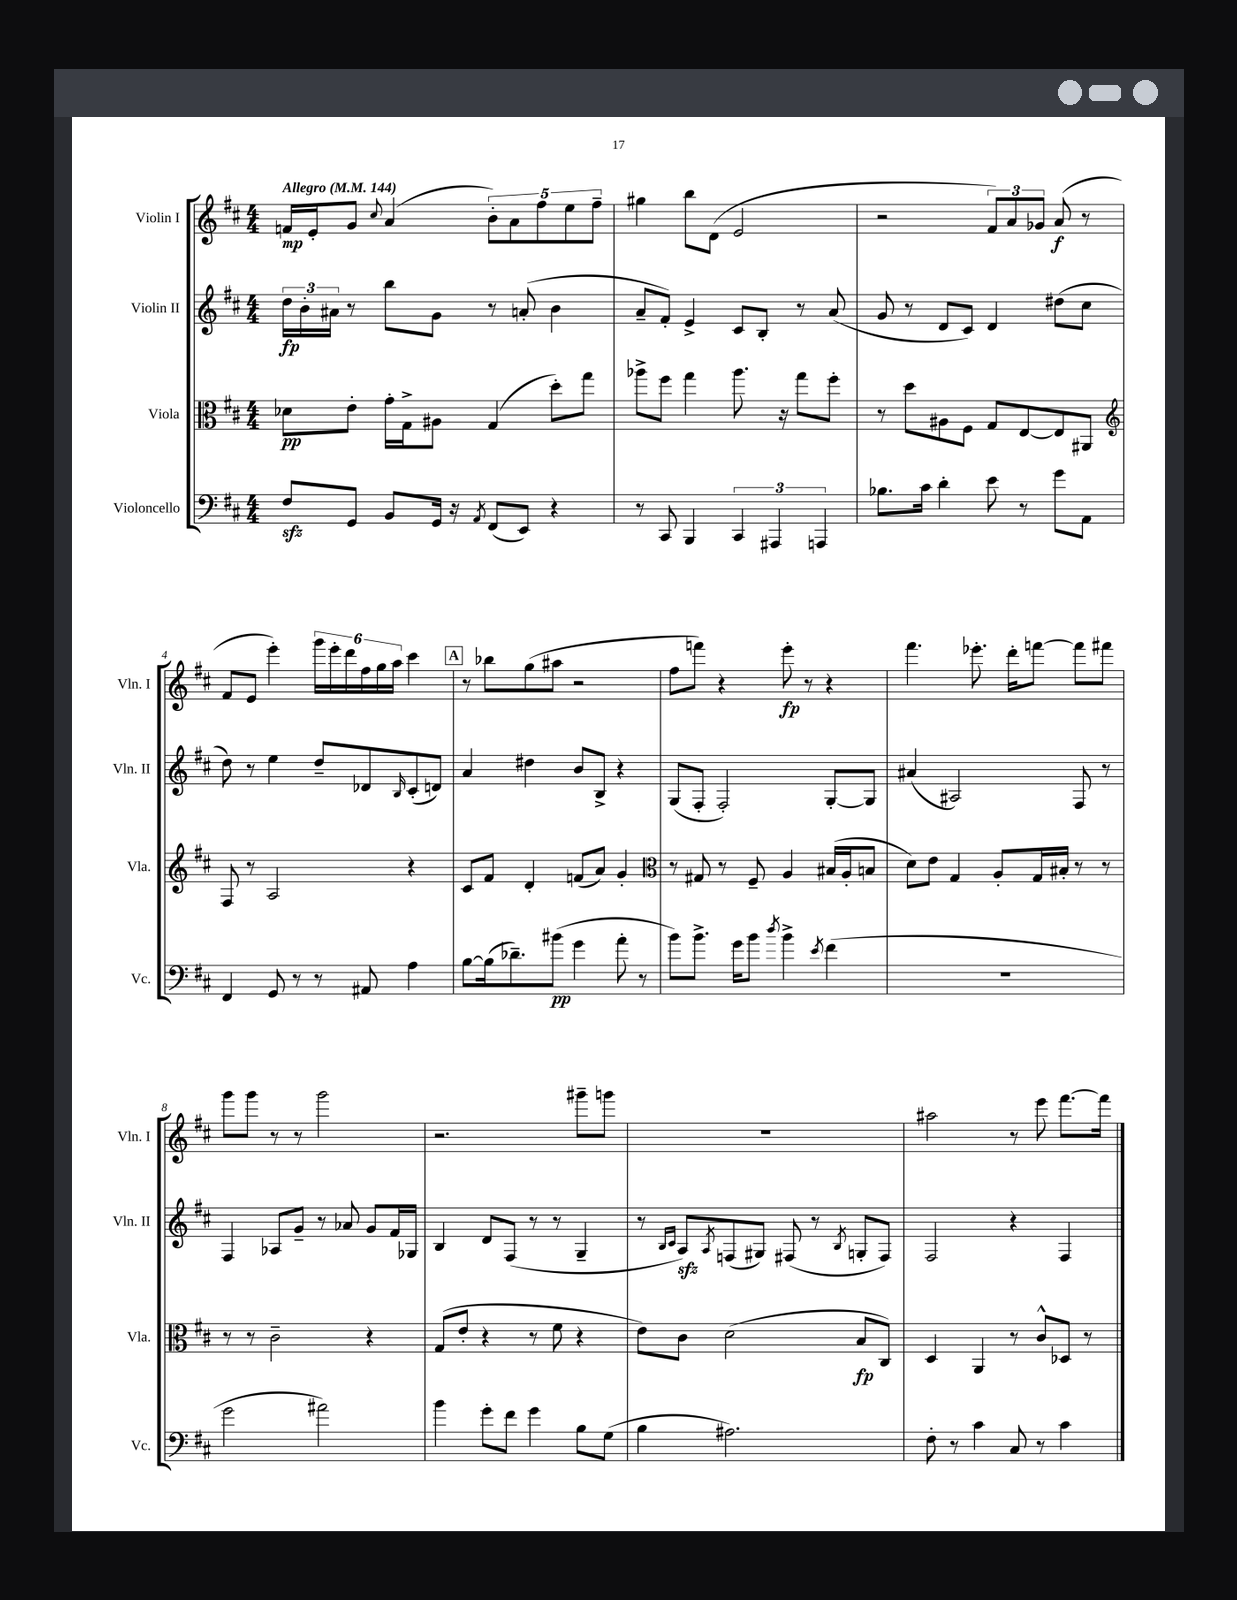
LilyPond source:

<<
\new StaffGroup <<
\new Staff = "s0" \with { instrumentName = "Violin I" shortInstrumentName = "Vln. I" } {
    \clef treble \key d \major \numericTimeSignature \time 4/4 \tempo "Allegro" 4 = 144
    f'16\mp e'16-. g'8 \appoggiatura { cis''8 } a'4( \tuplet 5/4 { b'8-.) a'8 fis''8 e''8 fis''8-- } |
    gis''4 b''8 d'8( e'2 |
    r2 \tuplet 3/2 { fis'8) a'8 ges'8 } a'8\f( r8 |
    fis'8 e'8 e'''4-.) \tuplet 6/4 { g'''16 e'''16-. d'''16 fis''16 g''16 a''16 } cis'''4 |
    \mark \markup { \box "A" } r8 bes''8 g''8( ais''8 r2 |
    fis''8 f'''8) r4 e'''8-.\fp r8 r4 |
    fis'''4. ees'''8.-. d'''16-. f'''8~ f'''8 fis'''8 |
    g'''8 g'''8 r8 r8 g'''2 |
    r2. gis'''8-- g'''8 |
    R1 |
    ais''2 r8 e'''8 fis'''8.~ fis'''16 \bar "|." |
}
\new Staff = "s1" \with { instrumentName = "Violin II" shortInstrumentName = "Vln. II" } {
    \clef treble \key d \major \numericTimeSignature \time 4/4
    \tuplet 3/2 { d''16\fp b'16-. ais'16 } r8 b''8 g'8 r8 a'8-.( b'4 |
    a'8-- fis'8-.) e'4-> cis'8 b8-. r8 a'8( |
    g'8 r8 d'8 cis'8) d'4 dis''8( cis''8 |
    d''8) r8 e''4 d''8-- des'8 \grace { b16 } cis'8-.( d'8) |
    \mark \markup { \box "A" } a'4 dis''4 b'8 b8-> r4 |
    g8( fis8-. fis2-.) g8~-. g8 |
    ais'4( ais2) fis8 r8 |
    fis4 aes8 g'8-- r8 aes'8 g'8 fis'16 ges16 |
    b4 d'8 fis8( r8 r8 g4-- |
    r8 \grace { b16 cis'16 } a8\sfz) \acciaccatura { a8 } f8( gis8) fis8( r8 \acciaccatura { b8 } g8-. fis8) |
    fis2 r4 fis4 \bar "|." |
}
\new Staff = "s2" \with { instrumentName = "Viola" shortInstrumentName = "Vla." } {
    \clef alto \key d \major \numericTimeSignature \time 4/4
    des'8\pp e'8-. g'16-. g16-> ais8 g4( d''8-.) g''8 |
    aes''8-> fis''8 g''4 aes''8. r16 g''8 fis''8-. |
    r8 d''8 ais8 fis8 g8 e8~ e8 ais,8 |
    \clef treble fis8 r8 a2 r4 |
    \mark \markup { \box "A" } cis'8 fis'8 d'4-. f'8( a'8) g'4-. |
    \clef alto r8 gis8 r8 fis8-- a4 bis16( a16-. b8 |
    d'8) e'8 g4 a8-. g16 bis16-. r8 r8 |
    r8 r8 cis'2-- r4 |
    g8( e'8-. r4 r8 fis'8 r4 |
    e'8) cis'8 d'2( b8\fp cis8) |
    d4 a,4 r8 cis'8-^ des8 r8 \bar "|." |
}
\new Staff = "s3" \with { instrumentName = "Violoncello" shortInstrumentName = "Vc." } {
    \clef bass \key d \major \numericTimeSignature \time 4/4
    fis8\sfz g,8 b,8 g,16 r16 \acciaccatura { a,8 } fis,8( e,8) r4 |
    r8 cis,8 b,,4 \tuplet 3/2 { cis,4 ais,,4 a,,4 } |
    bes8. cis'16 d'4-. e'8 r8 g'8 a,8 |
    fis,4 g,8 r8 r8 ais,8 a4 |
    \mark \markup { \box "A" } b8~ b16( des'8.--) bis'8\pp( g'4 a'8-. r8 |
    b'8) b'8.-> g'16 b'8 \acciaccatura { d''8 } b'4-> \acciaccatura { e'8 } fis'4( |
    R1 |
    g'2 ais'2) |
    b'4 g'8-. fis'8 g'4 b8 g8( |
    b4 ais2.) |
    fis8-. r8 cis'4 cis8 r8 cis'4 \bar "|." |
}
>>
>>
